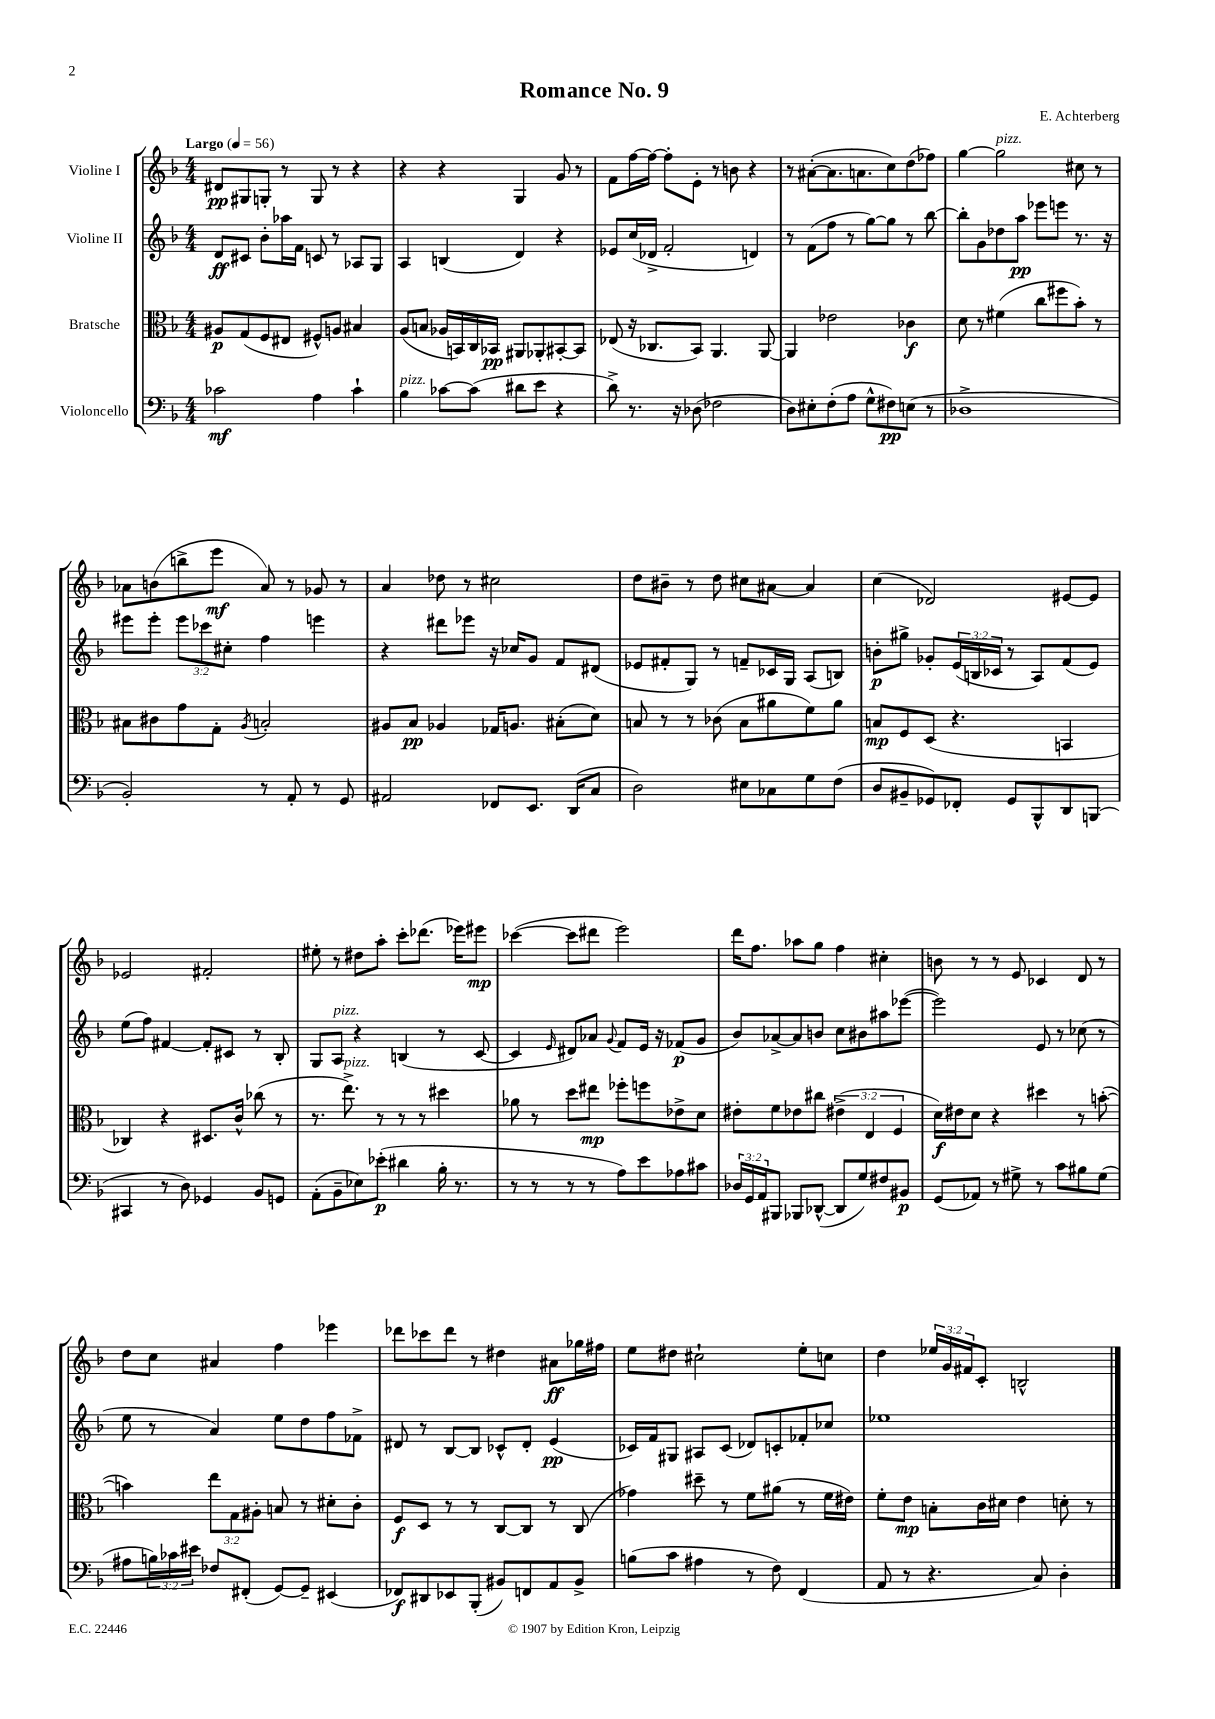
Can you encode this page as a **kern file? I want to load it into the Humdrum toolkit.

**kern	**kern	**kern	**kern
*staff4	*staff3	*staff2	*staff1
*clefF4	*clefC3	*clefG2	*clefG2
*k[b-]	*k[b-]	*k[b-]	*k[b-]
*M4/4	*M4/4	*M4/4	*M4/4
*MM56	*MM56	*MM56	*MM56
2c-	8A#	8d	8d#
.	(8G	8c#	8G#
.	8F	8b-'	8G'
.	8E#	16aa-	8r
.	.	16f	.
4A	8F#^^)	8c	8G
.	8A	8r	8r
4c-`	4B#	8A-	4r
.	.	8G	.
=	=	=	=
4B-	(8A	4A	4r
.	8B	.	.
[8c-	16A-	(4B	4r
.	16BB)	.	.
(8c-]	16C	.	.
.	16BB-	.	.
8d#	8AA#	4d)	4G
8e	8AA-'	.	.
4r	[8BB#'	4r	8g
.	8BB#]	.	8r
=	=	=	=
8d^)	(8E-	8e-	8f
8.r	16r	(16cc	[16ff
.	8.C-	16d-^	16ff_
.	.	2f'	8ff']
16r	.	.	.
(8D-	8BB-)	.	8e'
2F-	4.AA	.	8r
.	.	.	8b
.	.	4d)	4r
.	[8AA	.	.
=	=	=	=
8D)	4AA]	8r	8r
8E#'	.	(8f	([8a#'
(8F'	2e-	8ff	8.a#]
8A	.	8r	.
.	.	.	8.a
8G^^	.	[8gg)	.
8F#)	.	8gg]	8cc)
(8E	4c-	8r	(8dd
8r	.	[8bb-	8ff-)
=	=	=	=
1D-^	8d	8bb-']	[4gg
.	8r	8g	.
.	(4f#	8dd-	2gg]
.	.	8aa	.
.	8cc	8eee-	.
.	8ff#	8eee	.
.	8b-')	8.r	8cc#
.	8r	.	8r
.	.	16r	.
=	=	=	=
2BB-')	8B#	8eee#	8a-
.	8c#	8eee#'	(8b
.	8g	12eee#	8bb^
.	.	12ccc-	.
.	8G'	.	8eee
.	.	12cc#'	.
.	8qA	.	.
8r	2B'	4ff	8a-)
8AA'	.	.	8r
8r	.	4eee	8g-
8GG	.	.	8r
=	=	=	=
2AA#	8A#	4r	4a
.	8B-	.	.
.	4A-	8ddd#	8dd-
.	.	8eee-	8r
8FF-	16G-	16r	2cc#
.	8.A	16cc-	.
8.EE	.	8g	.
.	(8B#'	8f	.
(16DD	.	.	.
8C	8d)	(8d#	.
=	=	=	=
2D)	8B	8e-	8dd
.	8r	8f#'	8b#~
.	8r	8G)	8r
.	(8c-	8r	8dd
8E#	8B	8f~	8cc#
8C-	8a#	16c-	[8a#
.	.	16G	.
8G	8f)	(8A	4a#]
(8F	8a#	8B)	.
=	=	=	=
8D	8B	8b'	(4cc
8BB#~	8F	8gg#^	.
8GG-)	(8D	8g-'	2d-)
8FF-'	4.r	(24e	.
.	.	24B	.
.	.	24c-	.
8GG-	.	8r	.
8BBB-^^	.	8A)	.
8DD	4BB	(8f	[8e#
(8BBB	.	8e)	8e#]
=	=	=	=
4CC#	4C-)	(8ee	2e-
.	.	8ff)	.
8r	4r	[4f#	.
8D)	.	.	.
4GG-	8.D#	8f#']	2f#'
.	.	8c#	.
.	16c^^	.	.
8BB-	(8cc-	8r	.
8GG	8r	8B-'	.
=	=	=	=
(8AA'	8.r	8G	8ee#'
8BB-~	.	8A	8r
.	8.ee^)	.	.
8E-)	.	4r	8dd#
(8e-'	8r	.	8aa'
4d#	8r	(4B	8ccc'
.	8r	.	(8.ddd-
16B-'	4dd#	8r	.
8.r	.	.	16eee-)
.	.	[8c	8eee#
=	=	=	=
8r	8a-	4c]	([4ccc-
8r	8r	.	.
.	.	16qqe	.
8r	8dd	8d#)	8ccc-]
8r	8ee#	8a-	8ddd#
.	.	8qqg	.
8A)	8ff-'	8f	2eee)
8e	8ff	16e	.
.	.	16r	.
8A-	8e-^	(8f-	.
8c#	8d	8g	.
=	=	=	=
24D-	8e#'	8b-)	16ddd
24GG	.	.	.
.	.	.	8.ff
24AA	.	.	.
8BBB#	8f	[8a-^	.
8BBB-	8e-	8a-]	8aa-
([8DD-^^	8cc#	8b	8gg
8DD-]	(6e#^	8cc	4ff
8G)	.	8b#	.
.	6E	.	.
8F#	.	8aa#	4cc#'
.	6F	.	.
8BB#	.	([8eee-	.
=	=	=	=
(8GG	16d)	2eee-])	8b
.	16e#	.	.
8AA-)	8d	.	8r
8r	4r	.	8r
8G#^	.	.	8e
8r	4dd#	8e	4c-
8c	.	8r	.
8B#	8r	(8cc-	8d
(8G#	([8b'	8r	8r
=	=	=	=
8A#	4b])	8ee	8dd
24B)	.	8r	8cc
24c-	.	.	.
24e#	.	.	.
8F-	12ee	4a)	4a#
.	12G	.	.
(8FF#'	.	.	.
.	12A#'	.	.
[8GG)	8B	8ee	4ff
8GG~]	8r	8dd	.
(4EE#	8d#'	8ff	4eee-
.	8c'	8f-^	.
=	=	=	=
8FF-)	8F	8d#	8ddd-
8DD#	8D	8r	8ccc-
8EE-	8r	[8B-	8ddd-
(8BBB-'	8r	8B-]	8r
8BB#)	[8C	8c-^^	4dd#
8FF	8C]	8d#'	.
8AA	8r	(4e	8a#
8BB#^	(8C	.	16gg-
.	.	.	16ff#
=	=	=	=
(8B	4g-)	16c-)	8ee
.	.	16f	.
8c	.	8G#	8dd#
4A#	8dd#~	8A#	2cc#`
.	8r	(8c-	.
8r	8f	8d-)	.
8F)	(8a#	8c'	.
(4FF	8r	8f-'	8ee'
.	16f	8cc-	8cc
.	16e#)	.	.
=	=	=	=
8AA	8f'	1ee-	4dd
8r	8e	.	.
4.r	8B'	.	24ee-
.	.	.	24g
.	.	.	24f#
.	16c	.	8c'
.	16d#	.	.
.	4e	.	2B^^
8C)	.	.	.
4D'	8d'	.	.
.	8r	.	.
==	==	==	==
*-	*-	*-	*-
